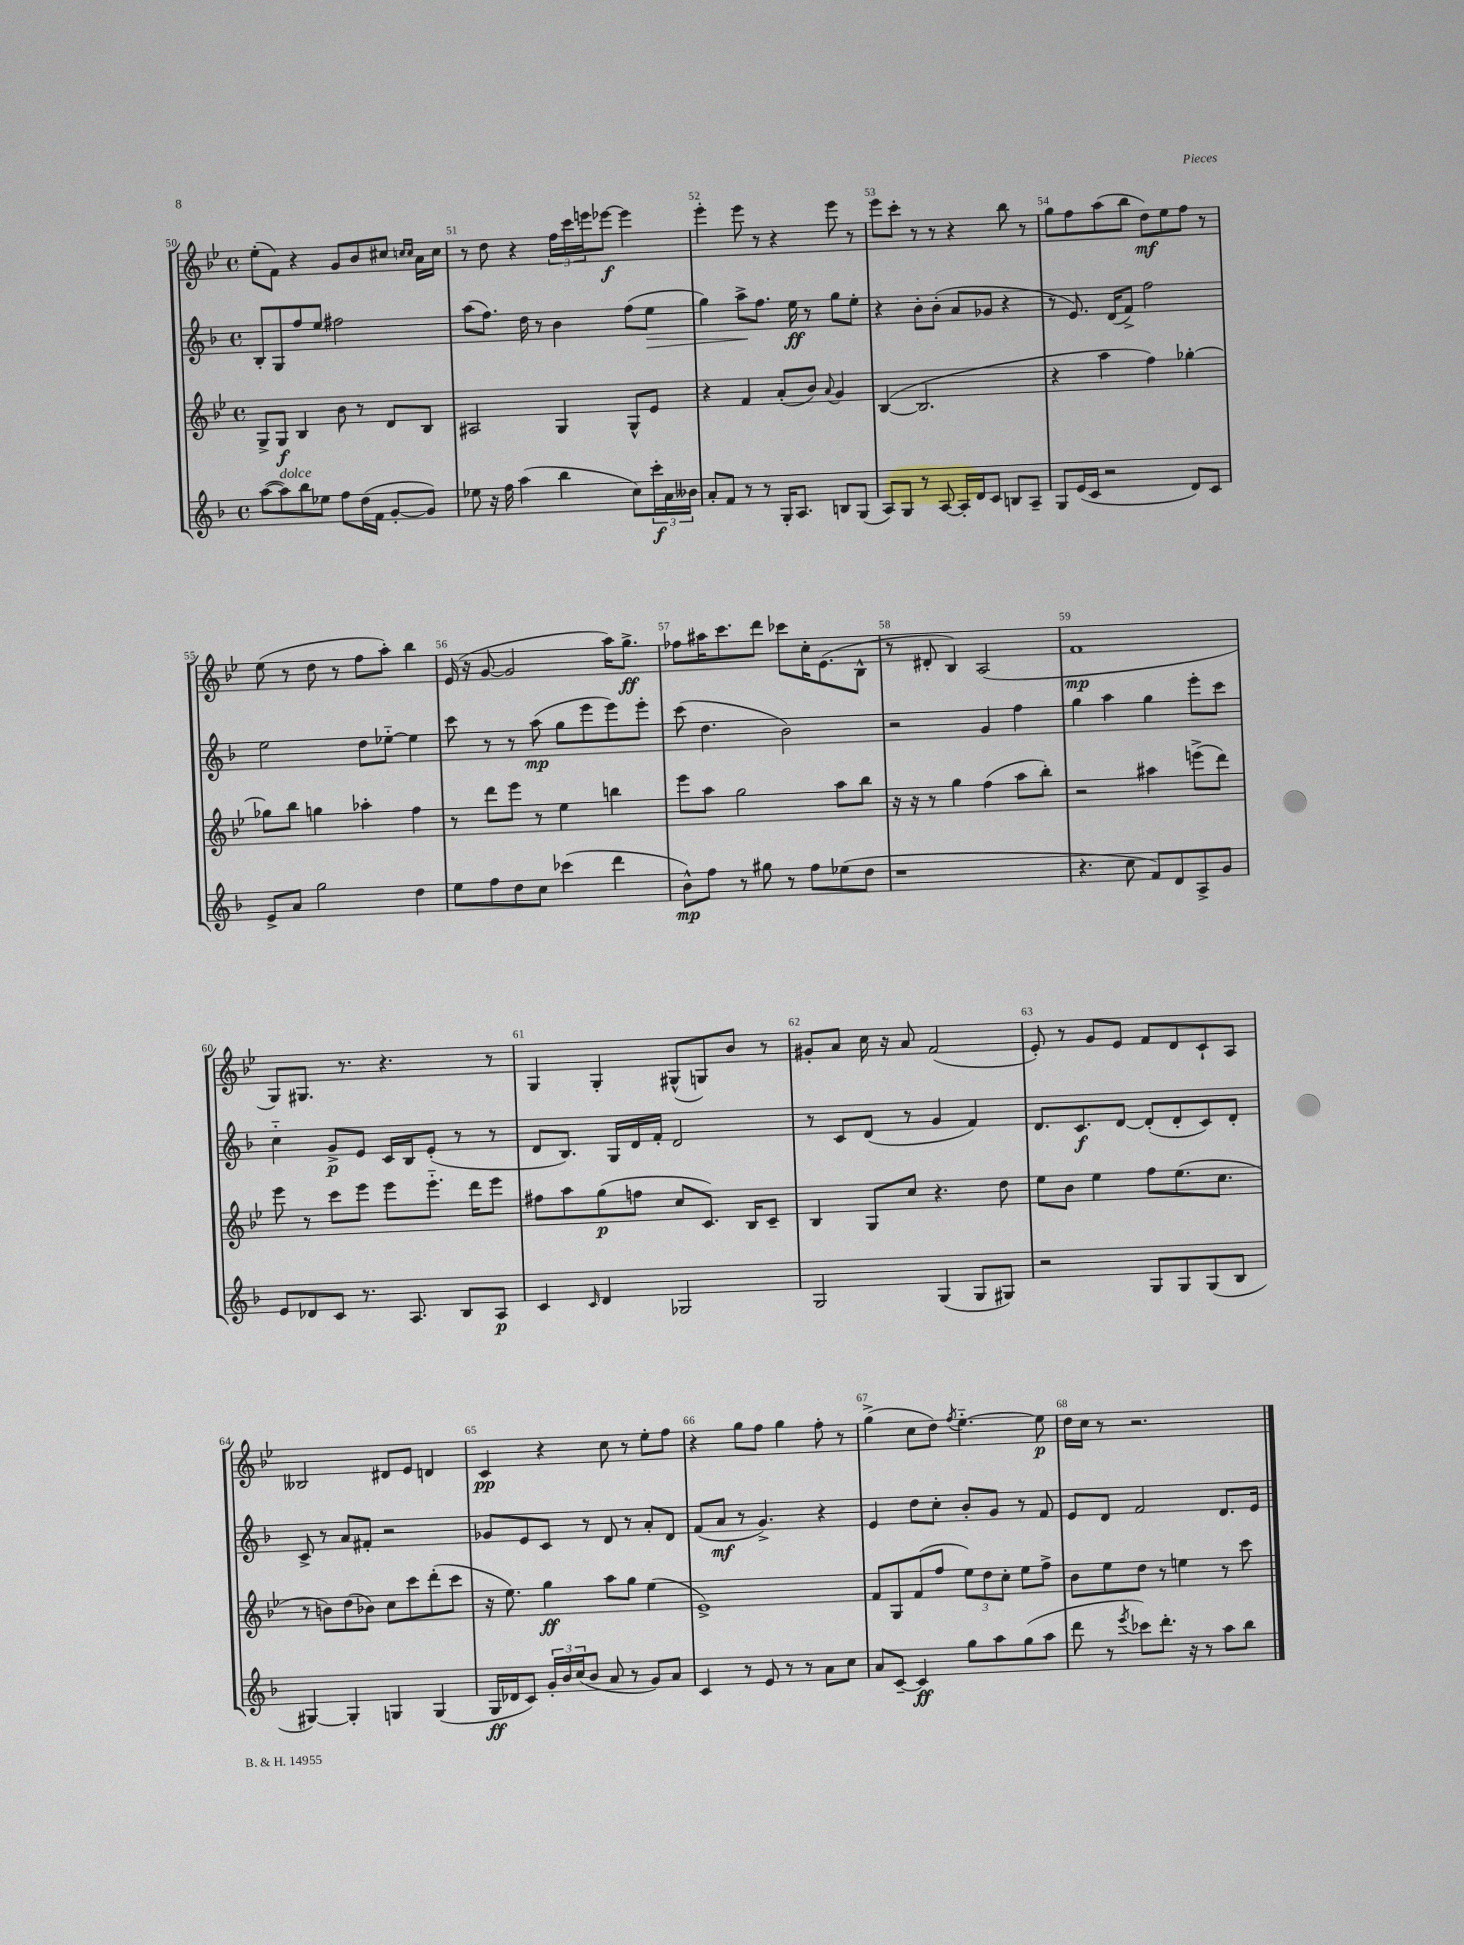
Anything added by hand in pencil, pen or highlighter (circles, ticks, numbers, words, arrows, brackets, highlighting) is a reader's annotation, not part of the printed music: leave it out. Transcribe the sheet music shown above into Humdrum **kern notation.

**kern	**kern	**kern	**kern
*staff4	*staff3	*staff2	*staff1
*clefG2	*clefG2	*clefG2	*clefG2
*k[b-]	*k[b-e-]	*k[b-]	*k[b-e-]
*M4/4	*M4/4	*M4/4	*M4/4
*met(c)	*met(c)	*met(c)	*met(c)
([8aa	8G^	8B-'	(8ee-'
8aa])	8G	8G	8f)
8bb-	4B-	8ff	4r
8ee-	.	8ee	.
8ff	8b-	2ff#	8g
(16dd	8r	.	8b-
16f	.	.	.
[8g'	8d	.	8cc#
.	.	.	16qqcc
.	.	.	16qqcc
8g])	8B-	.	16a
.	.	.	16cc
=	=	=	=
8ee-	2A#	(8aa	8r
16r	.	8.ff)	8dd
16ff	.	.	.
(4aa	.	.	4r
.	.	16dd	.
.	.	8r	.
4bb-	4G	4b-	24ff
.	.	.	24ccc
.	.	.	24eee
.	.	.	[8eee-
8cc)	8G^^	(8ff	4eee-]
24ccc'	8e-	8ee	.
24a	.	.	.
24b--	.	.	.
=	=	=	=
8a'	4r	4gg)	4eee-'
8f	.	.	.
8r	4f	8aa^	8eee-
8r	.	8.ff	8r
16G'	(8a'	.	4r
8.A	.	16ee	.
.	8b-)	8r	.
.	8qqa	.	.
8B	4g	8gg	8eee-
(8G	.	8ee'	8r
=	=	=	=
8A)	([4B-	4r	8eee-
8G	.	.	8ccc'
8r	2.B-]	8b-'	8r
[8A	.	(8b-'	8r
16A']	.	8a	4r
16d	.	.	.
8c	.	8g-	.
8B	.	4r	8bb-
8A~	.	.	8r
=	=	=	=
8G	4r	8r	8gg
(16e	.	8.e)	8ff
16c	.	.	.
2r	4aa	.	(8aa
.	.	(16d	.
.	.	8f^)	8bb-
.	4ff)	2ff	8dd)
.	.	.	8ee-
8d)	[4gg-'	.	8ff
8c	.	.	8r
=	=	=	=
8e^	8gg-]	2ee	(8ee-
8a	8bb-	.	8r
2gg	4gg	.	8dd
.	.	.	8r
.	4aa-'	8dd	8ff
.	.	[8ee-'~	8aa')
4dd	4ff	4ee-]	4bb-
=	=	=	=
8ee	8r	8ccc	(16e-
.	.	.	16r
8ff	8ddd	8r	[8g
8dd	8eee-	8r	2g]
8cc	8r	(8aa	.
(4ccc-	4ee-	8gg	.
.	.	8eee	.
4ddd	4bb	8eee)	16aa)
.	.	.	8.gg^
.	.	8eee'	.
=	=	=	=
8b-^^)	8eee-	(8ccc	8ff-
8ff	8aa	4.dd	16aa#
.	.	.	8.ccc
8r	2gg	.	.
8gg#	.	.	8ddd
8r	.	2b-)	8ccc-
8ff	.	.	16cc'
.	.	.	(8.e-
(8ee-	8aa	.	.
8dd	8bb-	.	8B-^^
=	=	=	=
1r	16r	2r	8r
.	16r	.	.
.	8r	.	8d#'
.	4gg	.	4B-)
.	(4ff	4g	(2A
.	8aa	4ff	.
.	8bb-')	.	.
=	=	=	=
4.r	2r	4gg	1f
.	.	4aa	.
8cc	.	.	.
8f)	4aa#	4gg	.
8d	.	.	.
8A^	(8eee^	8eee'	.
8g	8ddd)	8ccc	.
=	=	=	=
8e	8eee-	4cc'~	8G)
8d-	8r	.	8.G#
8c	8ccc	8g^	.
.	.	.	8.r
8.r	8eee-	8e	.
.	8eee-	16c	4.r
8.A	.	16B-	.
.	8.eee-'~	(8e'	.
8B-	.	8r	.
.	16ddd	.	.
8A	8eee-	8r	8r
=	=	=	=
4c	8ff#	8d	4G
.	8aa	8.B-)	.
16qqc	.	.	.
4d	(8gg	.	4G'
.	.	16G	.
.	8ff	16d	.
.	.	16f'	.
2G-	8cc	2d	(8G#^^
.	8.c)	.	8G)
.	.	.	8b-
.	16B-	.	.
.	8c~	.	8r
=	=	=	=
2G	4B-	8r	8g#'
.	.	8c	8a
.	8G	(8d	16cc
.	.	.	16r
.	8cc	8r	8a
(4G	4.r	4g	(2f
8G	.	4f)	.
8G#)	8dd	.	.
=	=	=	=
2r	8ee-	8.d	8e-')
.	8b-	.	8r
.	.	8.c	.
.	4ee-	.	8g
.	.	[8d	8e-
8G	8ff	(8d']	8f
8G	(8.ee-	8d'	8d
(8G	.	8c)	8c`
.	8.cc	.	.
8B-	.	8d'	8A
=	=	=	=
[4G#)	8r	8c^	2B--
.	8b)	8r	.
4G#']	(8dd	8a	.
.	8b-)	8f#'	.
4G	8cc	2r	8d#
.	8ccc	.	8e-
(4G	(8ddd'	.	4d
.	8ccc	.	.
=	=	=	=
16G	16r	8g-	4c
16d-	8.ee-)	.	.
8c)	.	8e	.
24g'	4gg	8c	4r
24b-	.	.	.
(24cc	.	.	.
8b-	.	8r	.
8a	8aa	8d	8cc
8r	8gg	8r	8r
8g)	(4ee-	8a'	8ee-'
8a	.	8d	8ff
=	=	=	=
4c	1e-^)	(8f	4r
.	.	8a	.
8r	.	8r	8gg
8e	.	4.g^)	8ff
8r	.	.	4gg
8r	.	.	.
8a	.	4r	8ff'
8cc	.	.	8r
=	=	=	=
8a	8f	4e	(4gg^
[8c~	8G	.	.
4c]	(8f	8dd	8cc
.	8ff	8cc'	8dd)
.	.	.	8qff
8gg	12ee-)	8b-'	[4.ee-'~
.	12dd	.	.
8aa	.	8g	.
.	12cc'	.	.
(8gg	8ee-	8r	.
8aa	8ff^	8f	8ee-]
=	=	=	=
8ddd	8b-	8e	16dd
.	.	.	16cc
8r	8ee-	8d	8r
8qeee	.	.	.
8ccc-)	8dd	2f	2.r
8.ddd'	8r	.	.
.	4ee	.	.
16r	.	.	.
8r	.	.	.
8aa	8r	8.d	.
8bb-	8ccc	.	.
.	.	16e	.
==	==	==	==
*-	*-	*-	*-
